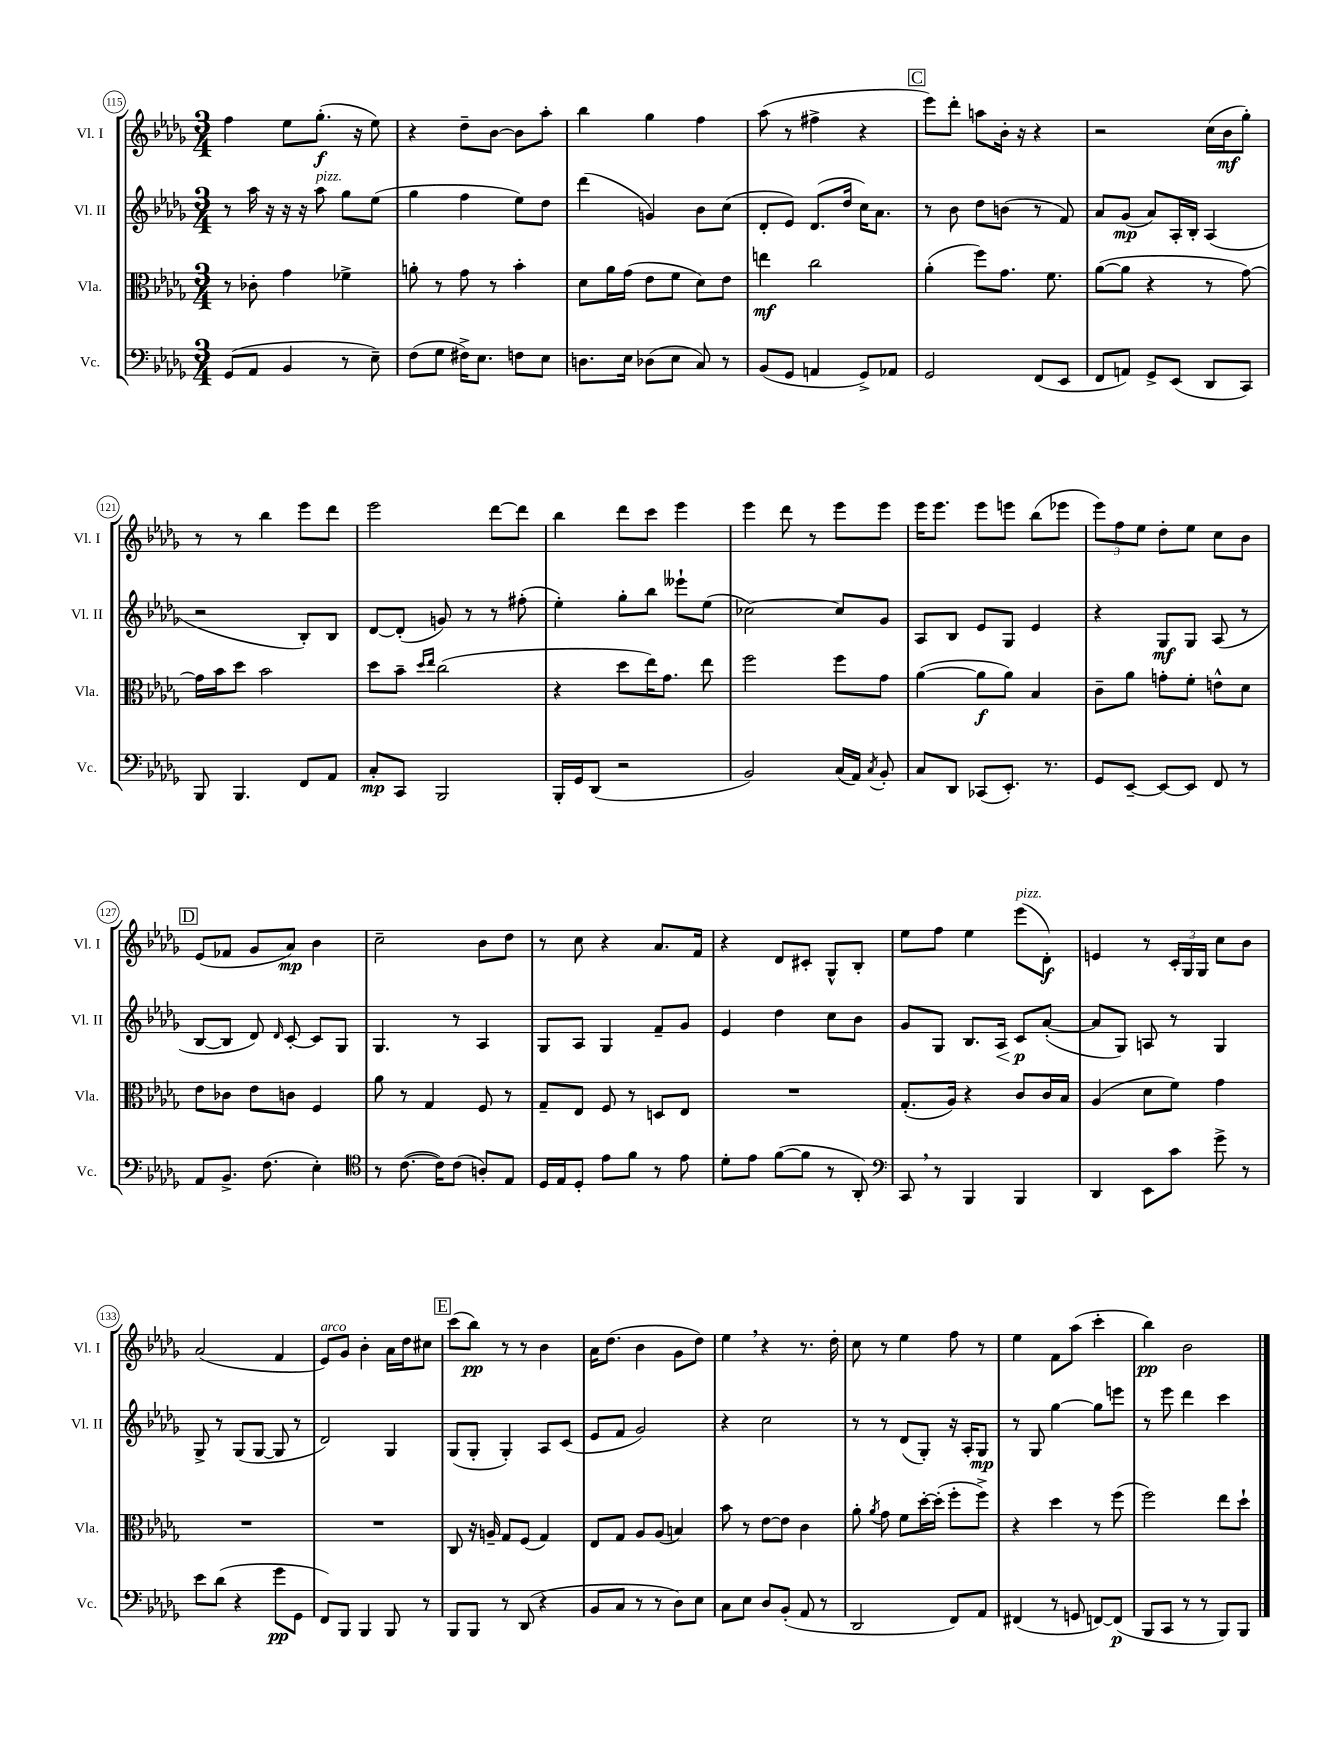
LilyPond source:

<<
\new StaffGroup <<
\new Staff = "s0" \with { instrumentName = "Vl. I" shortInstrumentName = "Vl. I" } {
    \clef treble \key des \major \numericTimeSignature \time 3/4
    \autoBeamOff f''4 ees''8[ ges''8.]-.\f( r16 ees''8) |
    r4 des''8[-- bes'8]~ bes'8[ aes''8]-. |
    bes''4 ges''4 f''4 |
    aes''8( r8 fis''4-> r4 |
    \mark \markup { \box "C" } ees'''8[) des'''8]-. a''8[ bes'16]-. r16 r4 |
    r2 c''16[( bes'16\mf ges''8]-.) |
    r8 r8 bes''4 ees'''8[ des'''8] |
    ees'''2 des'''8[~ des'''8] |
    bes''4 des'''8[ c'''8] ees'''4 |
    ees'''4 des'''8 r8 ees'''8[ ees'''8] |
    ees'''16[ ees'''8.] ees'''8[ e'''8] bes''8[( ees'''8] |
    \tuplet 3/2 { ees'''8[) f''8 ees''8] } des''8[-. ees''8] c''8[ bes'8] |
    \mark \markup { \box "D" } ees'8[( fes'8] ges'8[ aes'8]\mp) bes'4 |
    c''2-- bes'8[ des''8] |
    r8 c''8 r4 aes'8.[ f'16] |
    r4 des'8[ cis'8]-. ges8[-^ bes8]-. |
    ees''8[ f''8] ees''4 ees'''8[^\markup { \italic "pizz." }( des'8]-.\f) |
    e'4 r8 \tuplet 3/2 { c'16[-. ges16 ges16] } c''8[ bes'8] |
    aes'2( f'4 |
    ees'8[^\markup { \italic "arco" }) ges'8] bes'4-. aes'16[ des''16 cis''8] |
    \mark \markup { \box "E" } c'''8[( bes''8]\pp) r8 r8 bes'4 |
    aes'16[ des''8.]( bes'4 ges'8[ des''8]) |
    ees''4 \breathe r4 r8. des''16-. |
    c''8 r8 ees''4 f''8 r8 |
    ees''4 f'8[ aes''8]( c'''4-. |
    bes''4\pp) bes'2 \bar "|." |
}
\new Staff = "s1" \with { instrumentName = "Vl. II" shortInstrumentName = "Vl. II" } {
    \clef treble \key des \major \numericTimeSignature \time 3/4
    \autoBeamOff r8 aes''16 r16 r16 r16 aes''8^\markup { \italic "pizz." } ges''8[ ees''8]( |
    ges''4 f''4 ees''8[) des''8] |
    des'''4( g'4) bes'8[ c''8]( |
    des'8[-. ees'8]) des'8.[( des''16] c''16[) aes'8.] |
    \mark \markup { \box "C" } r8 bes'8 des''8[ b'8]( r8 f'8) |
    aes'8[ ges'8]\mp( aes'8[) aes16-. bes16]-. aes4( |
    r2 bes8[-.) bes8] |
    des'8[~ des'8]-.( g'8) r8 r8 fis''8-.( |
    ees''4-.) ges''8[-. bes''8] eeses'''8[-! ees''8]( |
    ces''2~) ces''8[ ges'8] |
    aes8[ bes8] ees'8[ ges8] ees'4 |
    r4 ges8[\mf ges8] aes8( r8 |
    \mark \markup { \box "D" } bes8[~ bes8] des'8) \grace { des'16 } c'8~-. c'8[ ges8] |
    ges4. r8 aes4 |
    ges8[ aes8] ges4 f'8[-- ges'8] |
    ees'4 des''4 c''8[ bes'8] |
    ges'8[ ges8] bes8.[ aes16]\< c'8[\p\! aes'8]~-.( |
    aes'8[ ges8]) a8 r8 ges4 |
    ges8-> r8 ges8[( ges8]~ ges8 r8 |
    des'2) ges4 |
    \mark \markup { \box "E" } ges8[( ges8]-. ges4-.) aes8[ c'8]( |
    ees'8[ f'8] ges'2) |
    r4 c''2 |
    r8 r8 des'8[( ges8]-.) r16 aes16[-. ges8]\mp |
    r8 ges8 ges''4~ ges''8[ e'''8] |
    r8 ees'''8 des'''4 c'''4 \bar "|." |
}
\new Staff = "s2" \with { instrumentName = "Vla." shortInstrumentName = "Vla." } {
    \clef alto \key des \major \numericTimeSignature \time 3/4
    \autoBeamOff r8 ces'8-. ges'4 fes'4-> |
    a'8-. r8 ges'8 r8 bes'4-. |
    des'8[ aes'16 ges'16]( ees'8[ f'8] des'8[) ees'8] |
    e''4\mf c''2 |
    \mark \markup { \box "C" } aes'4-.( f''8[) ges'8.] f'8. |
    aes'8[~( aes'8] r4 r8 ges'8~) |
    ges'16[ bes'16 des''8] bes'2 |
    des''8[ bes'8]-- \grace { des''16[ ees''16] } c''2( |
    r4 des''8[ ees''16) ges'8.] ees''8 |
    f''2 f''8[ ges'8] |
    aes'4~( aes'8[\f aes'8]) bes4 |
    c'8[-- aes'8] g'8[-. f'8]-. e'8[-^ des'8] |
    \mark \markup { \box "D" } ees'8[ ces'8] ees'8[ c'8] f4 |
    aes'8 r8 ges4 f8 r8 |
    ges8[-- ees8] f8 r8 d8[ ees8] |
    R2. |
    ges8.[-.( aes16]) r4 c'8[ c'16 bes16] |
    aes4( des'8[ f'8]) ges'4 |
    R2. |
    R2. |
    \mark \markup { \box "E" } c8 r16 a16-- ges8[ f8]( ges4) |
    ees8[ ges8] aes8[ aes8]( b4) |
    bes'8 r8 ees'8[~ ees'8] c'4 |
    aes'8-. \acciaccatura { aes'8 } ges'8 f'8[ des''16~-. des''16]-.( f''8[-. f''8]->) |
    r4 des''4 r8 f''8( |
    f''2) ees''8[ des''8]-! \bar "|." |
}
\new Staff = "s3" \with { instrumentName = "Vc." shortInstrumentName = "Vc." } {
    \clef bass \key des \major \numericTimeSignature \time 3/4
    \autoBeamOff ges,8[( aes,8] bes,4 r8 ees8--) |
    f8[( ges8] fis16[->) ees8.] f8[ ees8] |
    d8.[ ees16] des8[( ees8] c8) r8 |
    bes,8[( ges,8] a,4 ges,8[->) aes,8] |
    \mark \markup { \box "C" } ges,2 f,8[( ees,8] |
    f,8[ a,8]) ges,8[-> ees,8]( des,8[ c,8]) |
    bes,,8 bes,,4. f,8[ aes,8] |
    c8[-.\mp c,8] bes,,2 |
    bes,,16[-. ges,16 des,8]( r2 |
    bes,2) c16[( aes,16]) \acciaccatura { c8 } bes,8-. |
    c8[ des,8] ces,8[( ees,8.]-.) r8. |
    ges,8[ ees,8]~-- ees,8[~ ees,8] f,8 r8 |
    \mark \markup { \box "D" } aes,8[ bes,8.]-> f8.( ees4-.) |
    \clef tenor r8 c'8.~( c'16[) c'8]( a8[-.) ees8] |
    des16[ ees16 des8]-. ees'8[ f'8] r8 ees'8 |
    des'8[-. ees'8] f'8[~( f'8] r8 aes,8-.) |
    \clef bass c,8 \breathe r8 bes,,4 bes,,4 |
    des,4 ees,8[ c'8] ges'8-> r8 |
    ees'8[ des'8]( r4 ges'8[\pp ges,8] |
    f,8[) bes,,8] bes,,4 bes,,8 r8 |
    \mark \markup { \box "E" } bes,,8[ bes,,8] r8 des,8( r4 |
    bes,8[ c8] r8 r8 des8[) ees8] |
    c8[ ees8] des8[ bes,8]-.( aes,8 r8 |
    des,2 f,8[) aes,8] |
    fis,4( r8 g,8 f,8[~) f,8]\p( |
    bes,,8[ c,8] r8 r8 bes,,8[) bes,,8] \bar "|." |
}
>>
>>
\layout { \context { \Score currentBarNumber = #115 \override BarNumber.stencil = #(make-stencil-circler 0.1 0.3 ly:text-interface::print) } }
